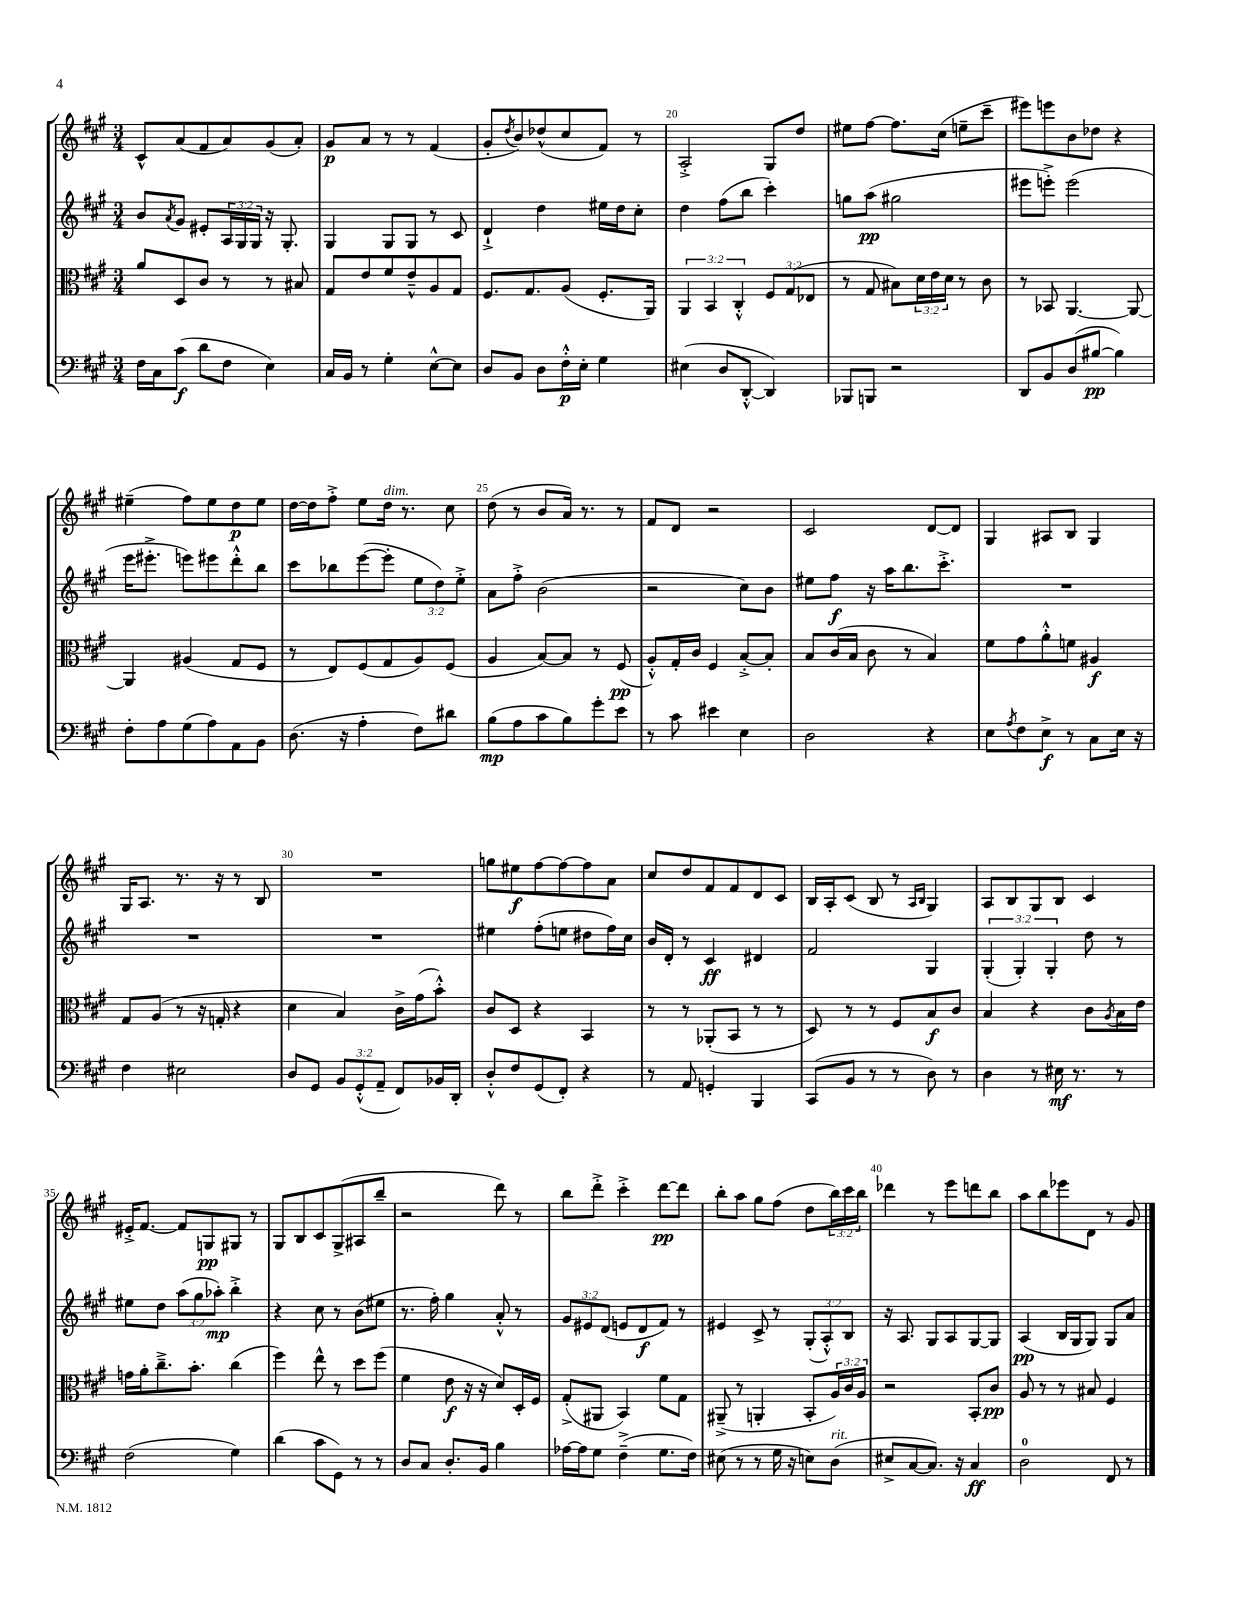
<<
\new StaffGroup <<
\new Staff = "s0" {
    \clef treble \key a \major \numericTimeSignature \time 3/4 \override Staff.TupletNumber.text = #tuplet-number::calc-fraction-text
    cis'8-^ a'8( fis'8 a'8) gis'8( a'8-.) |
    gis'8\p a'8 r8 r8 fis'4( |
    gis'8-. \acciaccatura { d''8 } b'8) des''8-^( cis''8 fis'8) r8 |
    a2-.-> gis8 d''8 |
    eis''8 fis''8~ fis''8. cis''16( e''8-- cis'''8-- |
    eis'''8) e'''8 b'8 des''8 r4 |
    eis''4--( fis''8) eis''8 d''8\p eis''8 |
    d''16~ d''16 fis''8-.-> e''8 d''16^\markup { \italic "dim." } r8. cis''8 |
    d''8( r8 b'8 a'16) r8. r8 |
    fis'8 d'8 r2 |
    cis'2 d'8~ d'8 |
    gis4 ais8 b8 gis4 |
    gis16 a8. r8. r16 r8 b8 |
    R2. |
    g''8 eis''8\f fis''8~ fis''8~ fis''8 a'8 |
    cis''8 d''8 fis'8 fis'8 d'8 cis'8 |
    b16 a16-. cis'8( b8 r8 \grace { a16 b16 } gis4) |
    a8 b8 gis8 b8 cis'4 |
    eis'16-.-> fis'8.~ fis'8 g8\pp gis8 r8 |
    gis8 b8 cis'8 gis8->( ais8 b''8-- |
    r2 d'''8) r8 |
    b''8 d'''8-.-> cis'''4-.-> d'''8~\pp d'''8 |
    b''8-. a''8 gis''8 fis''8( d''8 \tuplet 3/2 { b''16) cis'''16 b''16 } |
    des'''4 r8 e'''8 d'''8 b''8 |
    a''8 b''8 ees'''8 d'8 r8 gis'8 \bar "|." |
}
\new Staff = "s1" {
    \clef treble \key a \major \numericTimeSignature \time 3/4 \override Staff.TupletNumber.text = #tuplet-number::calc-fraction-text
    b'8 \acciaccatura { a'8 } gis'8 eis'8-. \tuplet 3/2 { a16 gis16 gis16 } r16 gis8.-. |
    gis4 gis8 gis8 r8 cis'8 |
    d'4-!-> d''4 eis''16 d''16 cis''8-. |
    d''4 fis''8( b''8 cis'''4-.) |
    g''8 a''8\pp( gis''2 |
    eis'''8 e'''8-.->) e'''2( |
    e'''16 eis'''8.-.-> e'''8) eis'''8 d'''8-.-^ b''8 |
    cis'''8 bes''8 e'''8~( e'''8-. \tuplet 3/2 { e''8 d''8) e''8-.-> } |
    a'8 fis''8-.-> b'2( |
    r2 cis''8) b'8 |
    eis''8 fis''8\f r16 a''16 b''8. cis'''8.-.-> |
    R2. |
    R2. |
    R2. |
    eis''4 fis''8-.( e''8 dis''8 fis''16) cis''16 |
    b'16 d'16-. r8 cis'4\ff dis'4 |
    fis'2 gis4 |
    \tuplet 3/2 { gis4-.( gis4-.) gis4-. } d''8 r8 |
    eis''8 d''8 \tuplet 3/2 { a''8( gis''8 aes''8-.\mp) } b''4-.-> |
    r4 cis''8 r8 b'8( eis''8 |
    r8. fis''16-.) gis''4 a'8-.-^ r8 |
    \tuplet 3/2 { gis'8 eis'8 d'8( } e'8 d'8\f fis'8) r8 |
    eis'4 cis'8-> r8 \tuplet 3/2 { gis8-.( a8-.-^) b8 } |
    r16 a8. gis8 a8 gis8~ gis8 |
    a4\pp( b16 gis16 gis8) gis8 a'8 \bar "|." |
}
\new Staff = "s2" {
    \clef alto \key a \major \numericTimeSignature \time 3/4 \override Staff.TupletNumber.text = #tuplet-number::calc-fraction-text
    a'8 d8 cis'8 r8 r8 bis8 |
    gis8 e'8 fis'8 e'8---^ a8 gis8 |
    fis8. gis8. a8( fis8.-. a,16) |
    \tuplet 3/2 { a,4 b,4 cis4-.-^ } \tuplet 3/2 { fis8 gis8( ees8 } |
    r8 gis8 bis8) \tuplet 3/2 { d'16 e'16 d'16 } r8 cis'8 |
    r8 bes,8 a,4.~ a,8~ |
    a,4 ais4( gis8 fis8 |
    r8 e8) fis8( gis8 a8) fis8( |
    a4 b8~) b8 r8 fis8\pp( |
    a8-.-^) gis16-. cis'16 fis4 b8~-.-> b8-. |
    b8 cis'16( b16 cis'8 r8 b4) |
    fis'8 gis'8 a'8-.-^ f'8 ais4\f |
    gis8 a8( r8 r16 g16-. r4 |
    d'4 b4) cis'16-> gis'16( b'8-.-^) |
    cis'8 d8 r4 b,4 |
    r8 r8 aes,8-.( b,8 r8 r8 |
    d8) r8 r8 fis8 b8\f cis'8 |
    b4 r4 cis'8 \acciaccatura { a8 } b16 e'16 |
    g'16 a'16-. cis''8.---> b'8.-. cis''4( |
    fis''4) e''8-^ r8 d''8 fis''8( |
    fis'4 e'8\f r16 r16 d'8) d16-. fis16 |
    gis8-.->( ais,8 b,4) fis'8 gis8 |
    ais,8--->( r8 a,4-. b,8-. \tuplet 3/2 { a16) cis'16 a16 } |
    r2 b,8-. cis'8\pp |
    a8 r8 r8 bis8 fis4 \bar "|." |
}
\new Staff = "s3" {
    \clef bass \key a \major \numericTimeSignature \time 3/4 \override Staff.TupletNumber.text = #tuplet-number::calc-fraction-text
    fis16 cis16 cis'8\f( d'8 fis8 e4) |
    cis16 b,16 r8 gis4-. e8~-^ e8 |
    d8 b,8 d8 fis16-.-^\p e16-. gis4 |
    eis4( d8 d,8~-.-^ d,4) |
    bes,,8 b,,8 r2 |
    d,8 b,8 d8( bis8~\pp bis4) |
    fis8-. a8 gis8( a8) a,8 b,8 |
    d8.( r16 a4-. fis8) dis'8 |
    b8\mp( a8 cis'8 b8) gis'8-. e'8 |
    r8 cis'8 eis'4 e4 |
    d2 r4 |
    e8 \acciaccatura { a8 } fis8 e8->\f r8 cis8 e16 r16 |
    fis4 eis2 |
    d8 gis,8 \tuplet 3/2 { b,8 gis,8-.-^( a,8-- } fis,8) bes,16 d,16-. |
    d8-.-^ fis8 gis,8( fis,8-.) r4 |
    r8 a,8 g,4-. b,,4 |
    cis,8( b,8 r8 r8 d8) r8 |
    d4 r8 eis16\mf r8. r8 |
    fis2( gis4) |
    d'4( cis'8 gis,8) r8 r8 |
    d8 cis8 d8.-. b,16 b4 |
    aes16~ aes16 gis8 fis4--->( gis8. fis16) |
    eis8( r8 r8 gis16 r16 e8) d8^\markup { \italic "rit." }( |
    eis8-> cis8~ cis8.) r16 cis4\ff |
    d2-0 fis,8 r8 \bar "|." |
}
>>
>>
\layout { \context { \Score currentBarNumber = #17 \override BarNumber.break-visibility = ##(#f #t #t) barNumberVisibility = #(every-nth-bar-number-visible 5) } }
